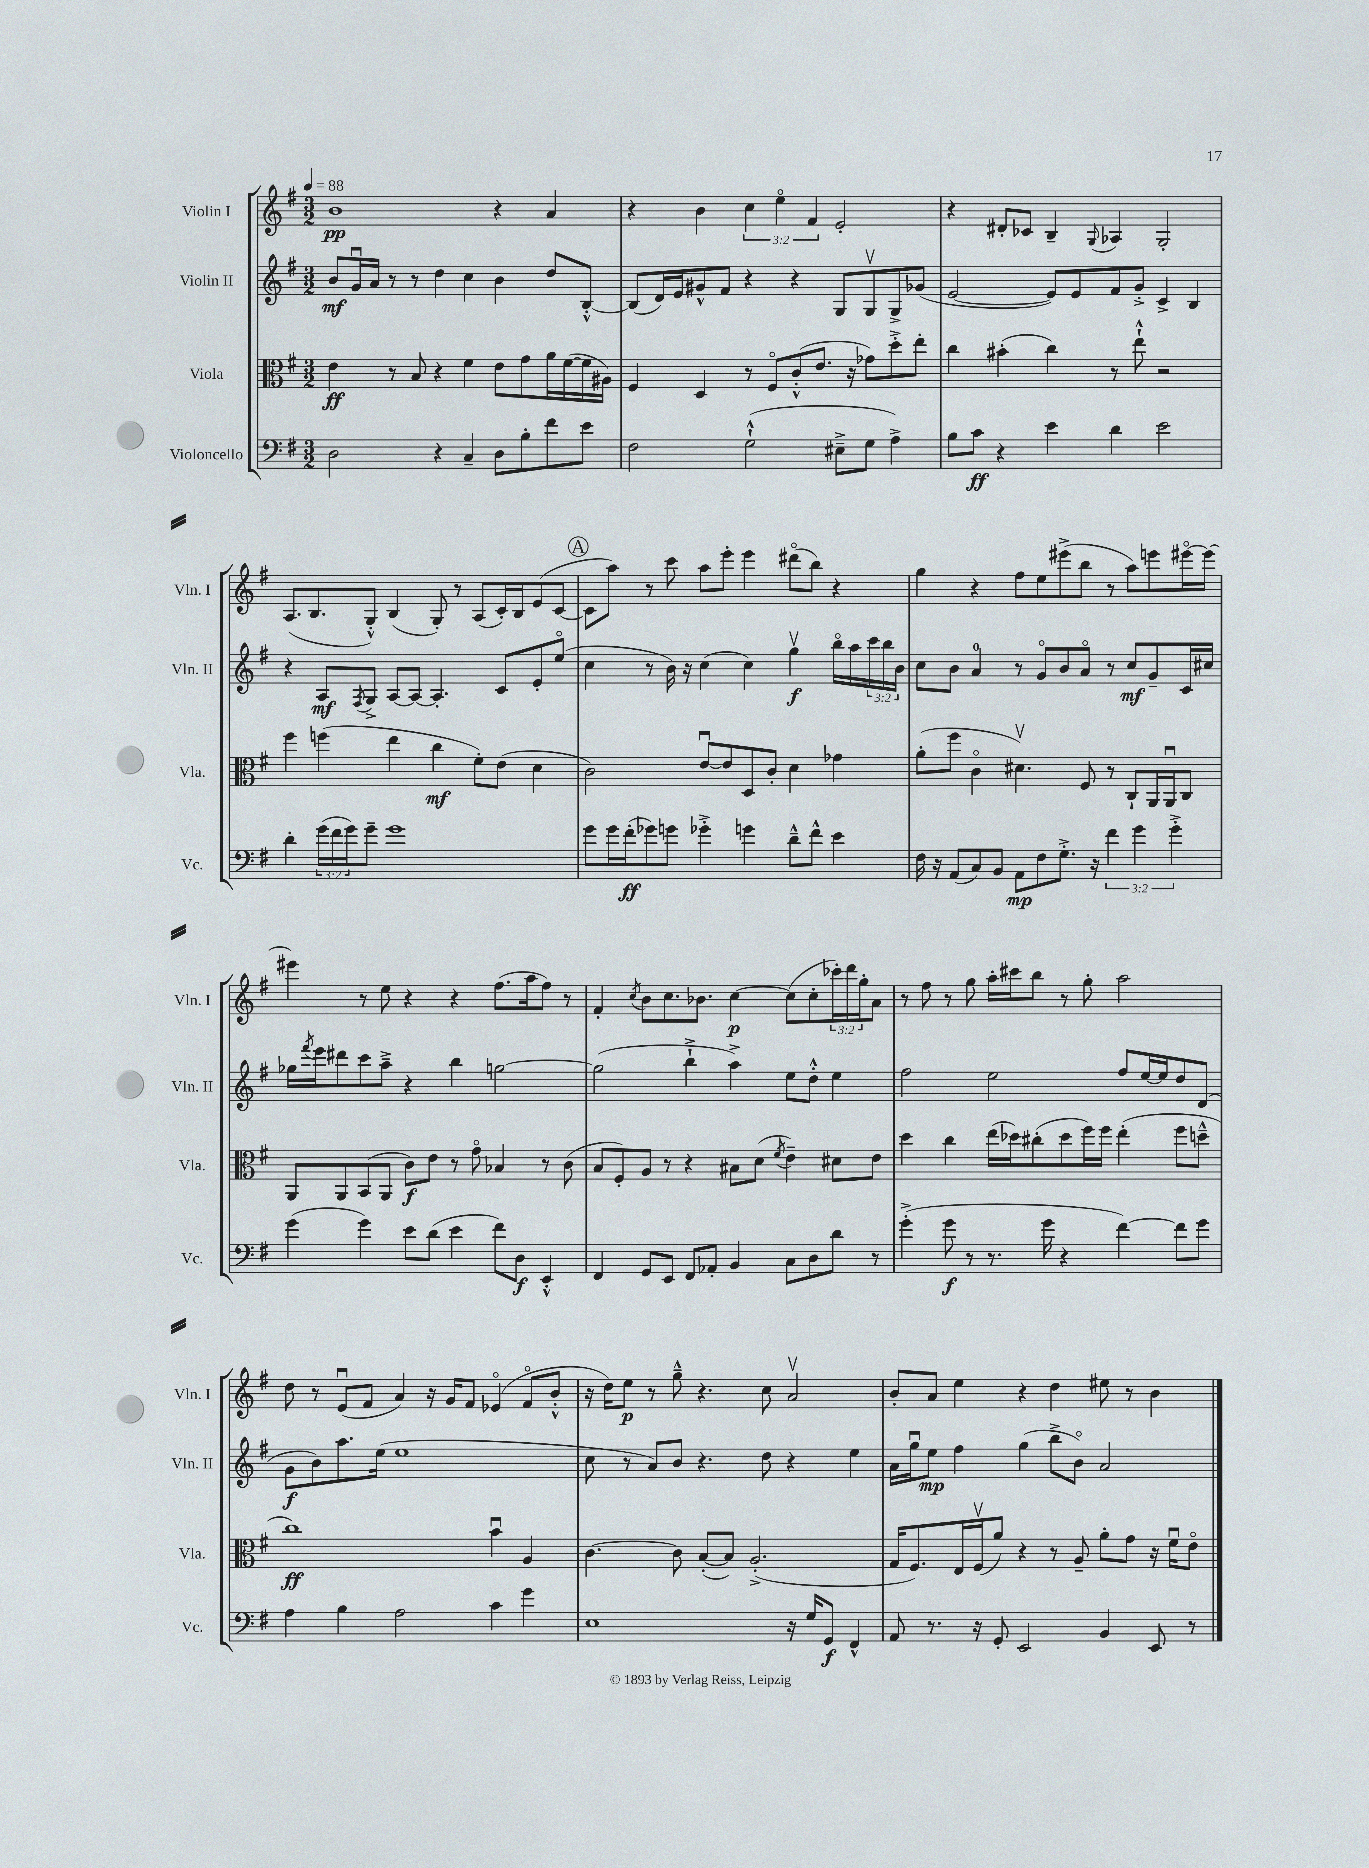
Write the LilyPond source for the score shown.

<<
\new StaffGroup <<
\new Staff = "s0" \with { instrumentName = "Violin I" shortInstrumentName = "Vln. I" } {
    \clef treble \key g \major \numericTimeSignature \time 3/2 \override Staff.TupletNumber.text = #tuplet-number::calc-fraction-text \tempo 4 = 88
    b'1\pp r4 a'4 |
    r4 b'4 \tuplet 3/2 { c''4 e''4\flageolet fis'4 } e'2-. |
    r4 dis'8-. ces'8 b4-- \appoggiatura { g8 } aes4 g2-. |
    a8.( b8. g8-.-^) b4( g8-.) r8 a8( c'16-.) b16 e'8( c'8~ |
    \mark \markup { \circle "A" } c'8 a''8) r8 c'''8 a''8 e'''8-. e'''4 dis'''8\flageolet( b''8) r4 |
    g''4 r4 fis''8 e''8 eis'''8->( b''8 r8 a''8) e'''8 eis'''16~\flageolet eis'''16~ |
    eis'''4 r8 e''8 r4 r4 fis''8.( a''16 fis''8) r8 |
    fis'4-. \acciaccatura { c''8 } b'8 c''8. bes'8. c''4~\p c''8( c''8-. \tuplet 3/2 { ces'''16-.) d'''16 g''16-. } a'8 |
    r8 fis''8 r8 g''8 a''16-. cis'''16 b''8 r8 g''8-. a''2 |
    d''8 r8 e'8\downbow( fis'8 a'4) r16 g'16 fis'8 ees'4\flageolet( fis'8\flageolet b'8-.-^ |
    r16 d''16) e''8\p r8 g''8---^ r4. c''8 a'2\upbow |
    b'8-. a'8 e''4 r4 d''4 eis''8 r8 b'4 \bar "|." |
}
\new Staff = "s1" \with { instrumentName = "Violin II" shortInstrumentName = "Vln. II" } {
    \clef treble \key g \major \numericTimeSignature \time 3/2 \override Staff.TupletNumber.text = #tuplet-number::calc-fraction-text
    b'8\mf g'16\downbow a'16 r8 r8 d''4 c''4 b'4 d''8 b8~-.-^ |
    b8( d'16) e'16 gis'8-^ fis'8 r4 r4 g8 g8\upbow g8-> ges'8( |
    e'2~ e'8) e'8 fis'8 g'8-.-> c'4-> b4 |
    r4 a8\mf \acciaccatura { fis8 } g8-> a8~ a8~ a4.-. c'8 e'8-. e''8\flageolet( |
    \mark \markup { \circle "A" } c''4 r8 b'16) r16 c''4( c''4) g''4\upbow\f b''16\flageolet a''16 \tuplet 3/2 { c'''16 b''16 b'16 } |
    c''8 b'8 a'4-0 r8 g'8\flageolet b'8 a'8\flageolet r8 c''8\mf g'8-- c'16 cis''16 |
    ges''16 \acciaccatura { fis'''8 } e'''16 dis'''8 c'''8 a''8---> r4 b''4 g''2~ |
    g''2( b''4-!-> a''4->) e''8 d''8-.-^ e''4 |
    fis''2 e''2 fis''8 e''16~ e''16 d''8 d'8( |
    g'8\f b'8) a''8. e''16( e''1 |
    c''8 r8 a'8) b'8 r4. d''8 r4 e''4 |
    a'16 g''16\downbow e''8\mp fis''4 g''4( b''8-> b'8\flageolet) a'2 \bar "|." |
}
\new Staff = "s2" \with { instrumentName = "Viola" shortInstrumentName = "Vla." } {
    \clef alto \key g \major \numericTimeSignature \time 3/2
    e'4\ff r8 b8 r4 fis'4 e'8 g'8 a'16 fis'16~( fis'16 ais16) |
    fis4 d4 r8 fis8\flageolet c'8-.-^( e'8. r16 ges'8) d''8-.-> e''8-. |
    c''4 bis'4-.( c''4) r8 e''8-!-^ r2 |
    fis''4 f''4( e''4 c''4\mf fis'8-.) e'8( d'4 |
    \mark \markup { \circle "A" } c'2) e'8~\downbow e'8 d8 c'8-. d'4 ges'4 |
    a'8-.( fis''8 c'4\flageolet dis'4.\upbow) fis8 r8 c8-! a,16 a,16\downbow c8 |
    a,8 a,8 b,8( a,8 c'8\f) e'8 r8 g'8\flageolet bes4 r8 c'8( |
    b8 fis8-.) a8 r8 r4 bis8 d'8( \acciaccatura { fis'8 } e'4--) dis'8 e'8 |
    d''4 c''4 e''16( des''16) cis''8-.( des''8 fis''16) fis''16 e''4-.( fis''8 d''8---^ |
    c''1\ff) b'4\downbow a4 |
    c'4.~ c'8 b8~-.( b8) a2.-.->( |
    g16 fis8.) e16 fis16\upbow( a'8) r4 r8 a8-- a'8-. g'8 r16 fis'16\downbow e'8\flageolet \bar "|." |
}
\new Staff = "s3" \with { instrumentName = "Violoncello" shortInstrumentName = "Vc." } {
    \clef bass \key g \major \numericTimeSignature \time 3/2 \override Staff.TupletNumber.text = #tuplet-number::calc-fraction-text
    d2 r4 c4-- d8 b8-. fis'8 e'8 |
    fis2 g2-!-^( eis8---> g8 a4->) |
    b8 c'8\ff r4 e'4 d'4 e'2 |
    d'4-. \tuplet 3/2 { g'16( fis'16 g'16) } g'8-- g'1 |
    \mark \markup { \circle "A" } g'8 g'16 fis'16-.\ff( ges'8) g'8 ges'4-.-> g'4 d'8---^ fis'8-^ e'4 |
    fis16 r16 a,8( c8) b,8 a,8\mp fis8 g8.-.-> r16 \tuplet 3/2 { fis'4 g'4 g'4-.-> } |
    g'4( g'4) e'8 d'8( e'4 fis'8) d8\f e,4-.-^ |
    fis,4 g,8 e,8 fis,8 aes,8-. b,4 c8 d8 d'8 r8 |
    g'4-.->( g'8\f r8 r8. g'16 r4 fis'4~) fis'8 g'8 |
    a4 b4 a2 c'4 g'4 |
    e1 r16 g16 g,8\f fis,4-^ |
    a,8 r8. r16 g,8-. e,2 b,4 e,8 r8 \bar "|." |
}
>>
>>
\layout { \context { \Score \remove "Bar_number_engraver" } }
